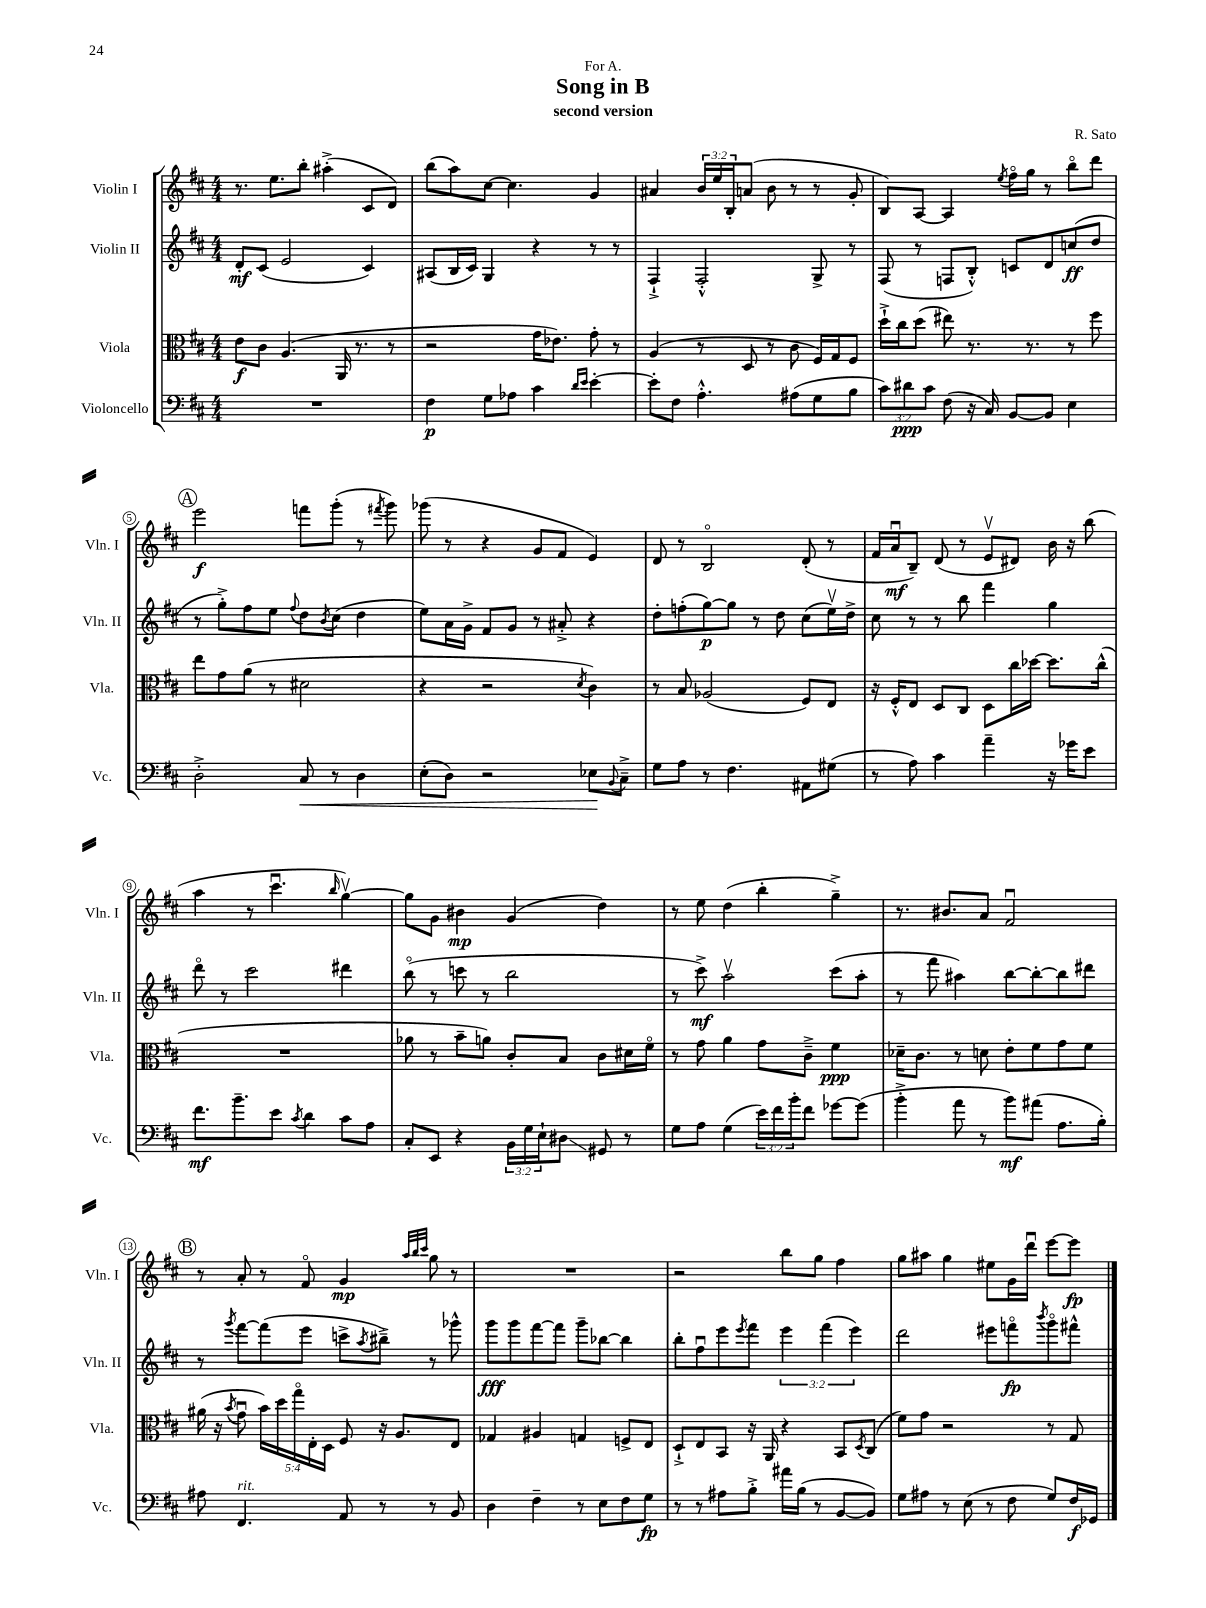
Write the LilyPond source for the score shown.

\header { title = "Song in B" composer = "R. Sato" subtitle = "second version" dedication = "For A." }
<<
\new StaffGroup <<
\new Staff = "s0" \with { instrumentName = "Violin I" shortInstrumentName = "Vln. I" } {
    \clef treble \key d \major \numericTimeSignature \time 4/4 \override Staff.TupletNumber.text = #tuplet-number::calc-fraction-text
    r8. e''8. b''8-. ais''4-.->( cis'8 d'8) |
    b''8( a''8) cis''8~ cis''4. g'4 |
    ais'4 \tuplet 3/2 { b'16 e''16 b16-. } a'8( b'8 r8 r8 g'8-. |
    b8) a8~ a4 \acciaccatura { e''8 } fis''16\flageolet g''16 r8 b''8\flageolet d'''8 |
    \mark \markup { \circle "A" } e'''2\f f'''8 g'''8-.( r8 \acciaccatura { fis'''8 } g'''8) |
    ges'''8( r8 r4 g'8 fis'8 e'4) |
    d'8 r8 b2\flageolet d'8-.( r8 |
    fis'16 a'16\downbow\mf b8--) d'8( r8 e'8\upbow dis'8) b'16 r16 b''8( |
    a''4 r8 cis'''4.\downbow \grace { b''16 } g''4~\upbow) |
    g''8 g'8 bis'4\mp g'4( d''4) |
    r8 e''8 d''4( b''4-. g''4--->) |
    r8. bis'8. a'8 fis'2\downbow |
    \mark \markup { \circle "B" } r8 a'8-. r8 fis'8\flageolet g'4\mp \grace { a''32 b''32 cis'''32 } g''8 r8 |
    R1 |
    r2 b''8 g''8 fis''4 |
    g''8 ais''8 g''4 eis''8 g'16 d'''16\downbow e'''8~ e'''8\fp \bar "|." |
}
\new Staff = "s1" \with { instrumentName = "Violin II" shortInstrumentName = "Vln. II" } {
    \clef treble \key d \major \numericTimeSignature \time 4/4 \override Staff.TupletNumber.text = #tuplet-number::calc-fraction-text
    d'8-.\mf cis'8( e'2 cis'4) |
    ais8( b16 cis'16) g4 r4 r8 r8 |
    fis4-!-> fis2-.-^ g8-> r8 |
    fis8( r8 f8 b8-.-^) c'8 d'8 c''8\ff( d''8 |
    \mark \markup { \circle "A" } r8 g''8-.->) fis''8 e''8 \appoggiatura { fis''8 } d''8 \acciaccatura { b'8 } cis''8( d''4 |
    e''8) a'16 g'16-> fis'8 g'8 r8 ais'8-.-> r4 |
    d''8-. f''8-.( g''8~\p) g''8 r8 d''8 cis''8( e''16\upbow) d''16-> |
    cis''8 r8 r8 b''8 fis'''4 g''4 |
    d'''8\flageolet r8 cis'''2 dis'''4 |
    b''8\flageolet( r8 c'''8 r8 b''2 |
    r8 cis'''8->\mf) a''2\upbow cis'''8( a''8-. |
    r8 fis'''8 ais''4) b''8~ b''8~-. b''8 dis'''8 |
    \mark \markup { \circle "B" } r8 \acciaccatura { g'''8 } fis'''8~ fis'''8( e'''8 c'''8-> \acciaccatura { a''8 } bis''8--->) r8 ges'''8-^ |
    g'''8\fff g'''8 fis'''8~ fis'''8 g'''8-- bes''8~ bes''4 |
    b''8-. fis''8\downbow e'''8 \acciaccatura { e'''8 } fis'''8 \tuplet 3/2 { e'''4 fis'''4( e'''4) } |
    d'''2 eis'''8 f'''8\flageolet\fp \acciaccatura { b'''8 } g'''8\flageolet fis'''8-^ \bar "|." |
}
\new Staff = "s2" \with { instrumentName = "Viola" shortInstrumentName = "Vla." } {
    \clef alto \key d \major \numericTimeSignature \time 4/4 \override Staff.TupletNumber.text = #tuplet-number::calc-fraction-text
    e'8\f cis'8 a4.( a,16 r8. r8 |
    r2 g'16 ees'8.) g'8-. r8 |
    a4( r8 d8 r8 cis'8 fis16) g16 fis8 |
    d''16-!-> cis''16 d''8( eis''8) r8. r8. r8 fis''8 |
    \mark \markup { \circle "A" } e''8 g'8 a'8( r8 dis'2 |
    r4 r2 \acciaccatura { d'8 } cis'4) |
    r8 b8 aes2( fis8) e8 |
    r16 fis16-.-^ e8 d8 cis8 d8 cis''16 des''16~ des''8. cis''16-^( |
    R1 |
    aes'8 r8 b'8-- a'8) cis'8-. b8 cis'8 dis'16 fis'16\flageolet |
    r8 g'8 a'4 g'8 cis'8---> fis'4\ppp |
    des'16-- cis'8. r8 d'8 e'8-. fis'8 g'8 fis'8 |
    \mark \markup { \circle "B" } ais'16( r16 \acciaccatura { b'8 } g'8\downbow \tuplet 5/4 { b'16) d''16 g''16\flageolet e16-. d16 } fis8 r16 a8. e8 |
    ges4 ais4 g4 f8-> e8 |
    d8-!-> e8 b,8 r16 a,16 r4 b,8 \acciaccatura { d8 } cis8( |
    fis'8) g'8 r2 r8 g8 \bar "|." |
}
\new Staff = "s3" \with { instrumentName = "Violoncello" shortInstrumentName = "Vc." } {
    \clef bass \key d \major \numericTimeSignature \time 4/4 \override Staff.TupletNumber.text = #tuplet-number::calc-fraction-text
    R1 |
    fis4\p g8 aes8 cis'4 \grace { d'16 e'16 } e'4~-. |
    e'8-. fis8 a4.-.-^ ais8( g8 b8 |
    \tuplet 3/2 { cis'8) dis'8\ppp cis'8 } fis8( r16 cis16) b,8~ b,8 e4 |
    \mark \markup { \circle "A" } d2-.-> cis8\< r8 d4 |
    e8-.( d8) r2 ees8\! \appoggiatura { b,8 } cis8---> |
    g8 a8 r8 fis4. ais,8 gis8( |
    r8 a8) cis'4 a'4-- r16 ges'16 e'8 |
    fis'8.\mf b'8.-- e'8 \acciaccatura { cis'8 } d'4 cis'8 a8 |
    cis8-. e,8 r4 \tuplet 3/2 { b,16 g16 e16-! } dis8\glissando gis,8 r8 |
    g8 a8 g4( \tuplet 3/2 { e'16) fis'16 b'16-. } fis'8 ges'8~ ges'8( |
    b'4-.-> a'8 r8 b'8\mf) ais'8( a8. b16-.) |
    \mark \markup { \circle "B" } ais8 fis,4.^\markup { \italic "rit." } a,8 r8 r8 b,8 |
    d4 fis4-- r8 e8 fis8 g8\fp |
    r8 r8 ais8 b8-.-> ais'16 b16( r8 b,8~ b,8) |
    g8 ais8 r8 e8( r8 fis8 g8) fis16\f ges,16 \bar "|." |
}
>>
>>
\layout { \context { \Score \override BarNumber.stencil = #(make-stencil-circler 0.1 0.3 ly:text-interface::print) } }
